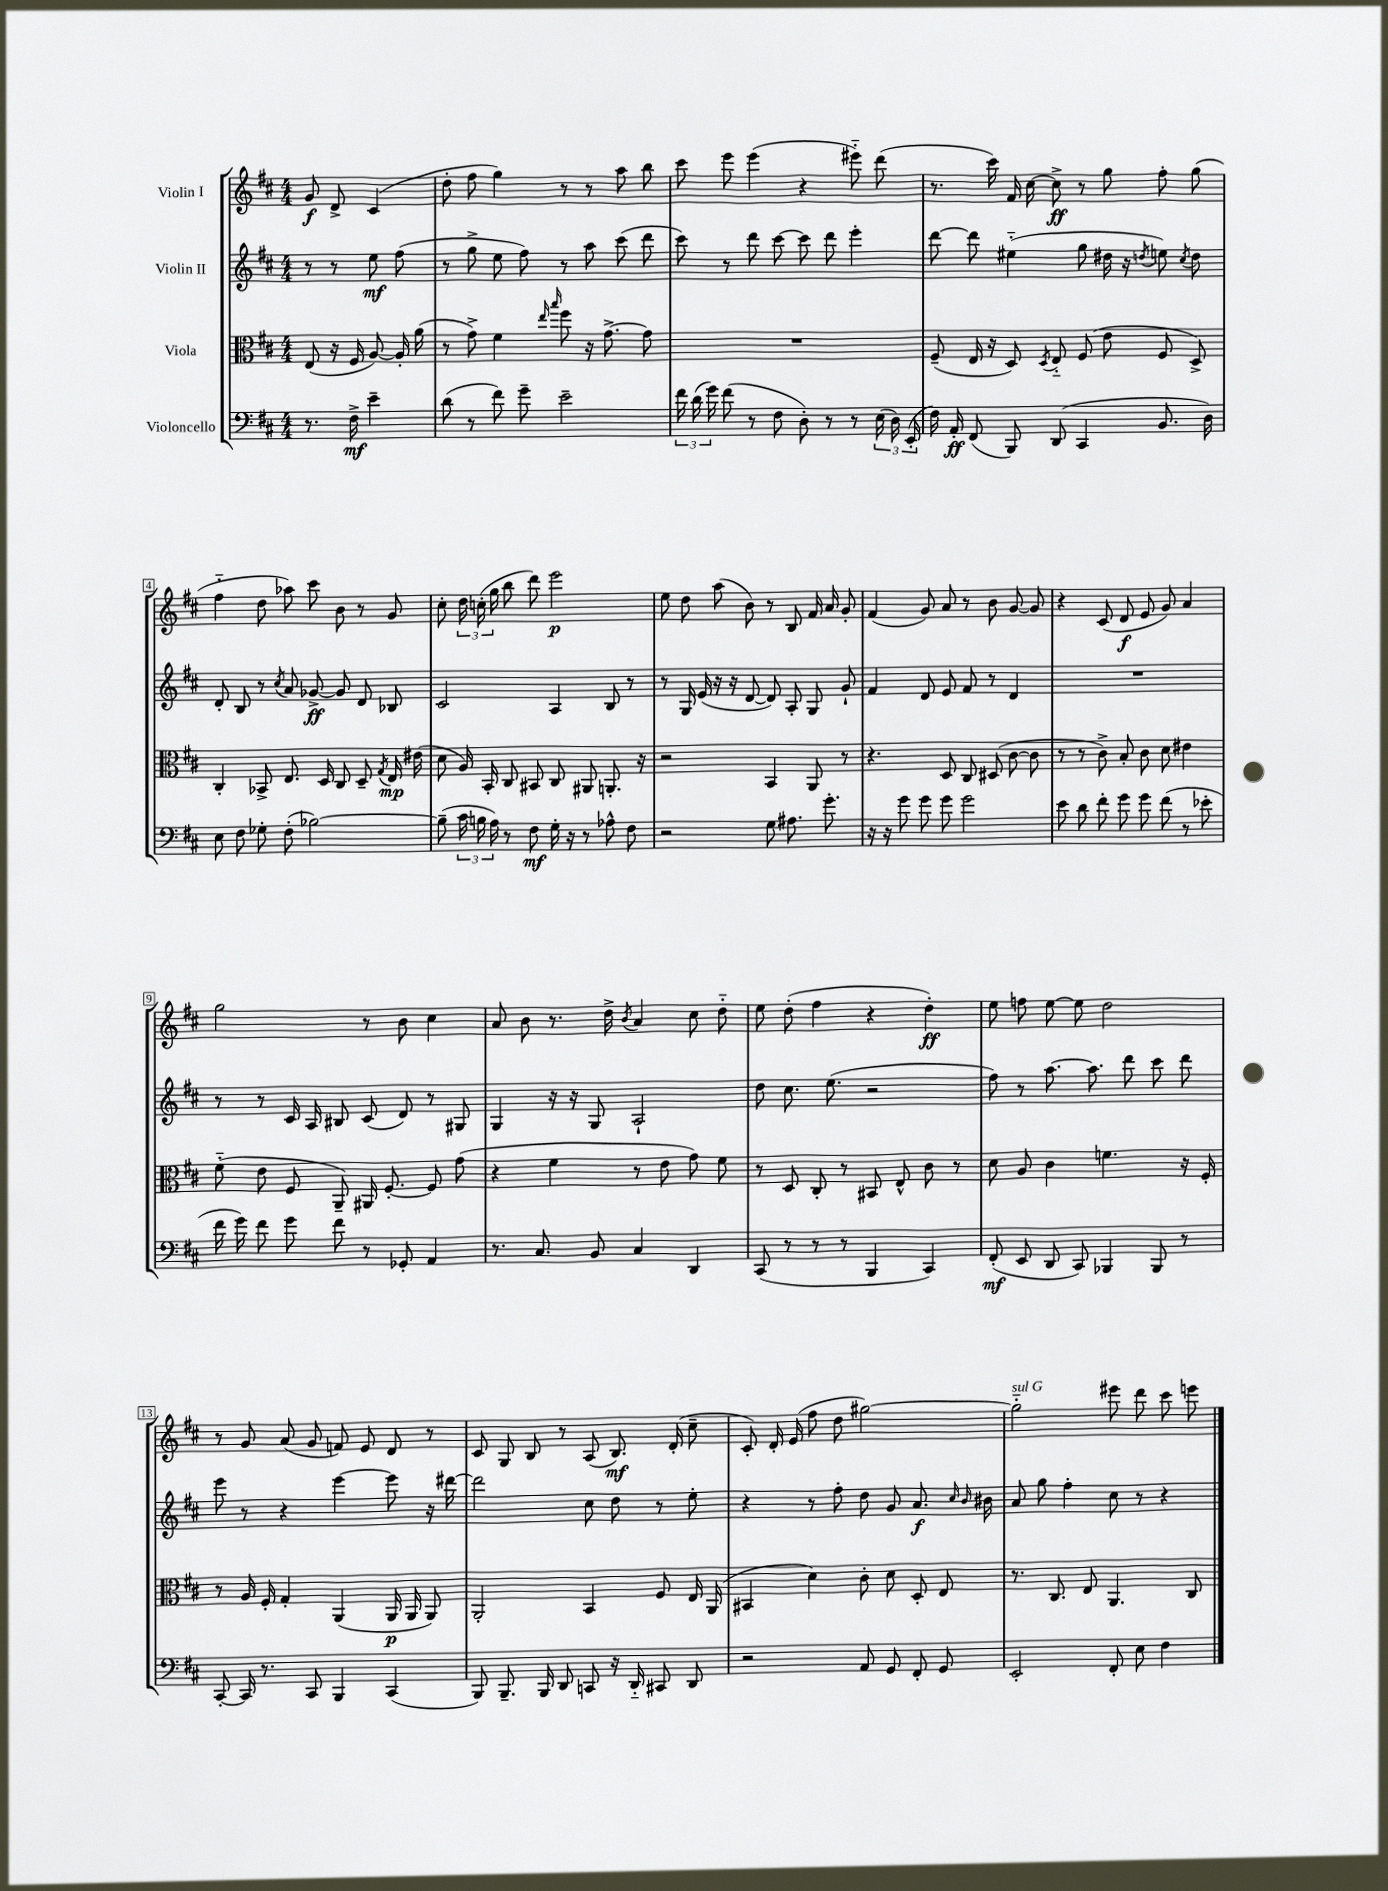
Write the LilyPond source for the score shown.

<<
\new StaffGroup <<
\new Staff = "s0" \with { instrumentName = "Violin I" } {
    \clef treble \key d \major \numericTimeSignature \time 4/4 \partial 2
    \autoBeamOff g'8\f d'8-> cis'4( |
    d''8-. fis''8 g''4) r8 r8 a''8 b''8 |
    cis'''8 e'''8 e'''4( r4 eis'''8-_) d'''8( |
    r8. cis'''16) fis'16 cis''16~ cis''8->\ff r8 g''8 fis''8-. g''8( |
    fis''4-_ d''8 aes''8) cis'''8 b'8 r8 g'8 |
    cis''8-. \tuplet 3/2 { d''16 c''16-.( g''16 } b''8 d'''8) e'''2\p |
    e''8 d''8 a''8( b'8) r8 b8 fis'16 a'16 g'8-. |
    fis'4( g'8) a'8 r8 b'8 g'8~ g'8 |
    r4 cis'8( d'8\f e'8 g'8) a'4 |
    g''2 r8 b'8 cis''4 |
    a'8 b'8 r8. d''16-> \acciaccatura { b'8 } a'4 cis''8 d''8-_ |
    e''8 d''8-.( fis''4 r4 d''4-.\ff) |
    e''8 f''8 e''8~ e''8 d''2 |
    r8 g'8 a'8( g'8 f'8) e'8 d'8 r8 |
    cis'8 g8 b8 r8 a8( b8.\mf) d'16-.( cis''8-- |
    cis'8-.) d'16-. e'16( fis''8 d''8 gis''2~) |
    gis''2-_^\markup { \italic "sul G" } eis'''8 d'''8 cis'''8 e'''8 \bar "|." |
}
\new Staff = "s1" \with { instrumentName = "Violin II" } {
    \clef treble \key d \major \numericTimeSignature \time 4/4 \partial 2
    \autoBeamOff r8 r8 e''8\mf fis''8( |
    r8 g''8-> e''8 fis''8) r8 a''8 cis'''8( d'''8 |
    cis'''8) r8 d'''8 cis'''8~ cis'''8 d'''8 e'''4-. |
    d'''8~ d'''8 eis''4-_( g''8 dis''16 r16 \acciaccatura { d''8 } e''8) \acciaccatura { cis''8 } d''8 |
    d'8-. b8 r8 \acciaccatura { cis''8 } a'8 ges'8~->\ff ges'8 d'8 bes8 |
    cis'2 a4 b8 r8 |
    r8 g16 e'16( r16 r16 d'8~ d'8) a8-. g8 g'8-! |
    fis'4 d'8 e'8 fis'8 r8 d'4 |
    R1 |
    r8 r8 cis'16 a16 bis8 cis'8( d'8) r8 gis8 |
    g4 r16 r16 g8 a2-! |
    d''8 cis''8. e''8.( r2 |
    fis''8) r8 a''8.~ a''8. d'''8 cis'''8 d'''8 |
    e'''8 r8 r4 e'''4~ e'''8 r16 dis'''16~ |
    dis'''2 cis''8 d''8 r8 e''8-. |
    r4 r8 fis''8-. d''8 g'8 a'8.\f \grace { cis''16 b'16 } bis'16 |
    a'8 g''8 fis''4-. cis''8 r8 r4 \bar "|." |
}
\new Staff = "s2" \with { instrumentName = "Viola" } {
    \clef alto \key d \major \numericTimeSignature \time 4/4 \partial 2
    \autoBeamOff e8( r16 fis16 a8~) a16-. a'16( |
    r8 g'8->) fis'4 \grace { e''16 b''16 } fis''8 r16 g'8.~-> g'8 |
    R1 |
    fis8--( e16 r16 d8) \acciaccatura { d8 } e8-_ fis8( e'8 fis8 d8->) |
    cis4-. bes,8-> e8. d16 cis8 d8-- \acciaccatura { g8 } e16\mp eis'16( |
    d'8 a16) b,16-. cis8 bis,8 cis8 ais,8 a,8.-. r16 |
    r2 b,4 a,8 r8 |
    r4. d8 cis8 dis8( cis'8~ cis'8 |
    r8 r8 cis'8->) b8-. cis'8 d'8 eis'4 |
    fis'8-_( e'8 fis8 a,8--) ais,16 fis8.~-. fis8 g'8( |
    r4 fis'4 r8 e'8 g'8) fis'8 |
    r8 d8 cis8-. r8 bis,8 e8-^ cis'8 r8 |
    d'8 a8 cis'4 f'4. r16 fis16-. |
    r8 a16 fis16-. g4-. a,4( a,16\p a,16 a,8) |
    a,2-. b,4 fis8 e16 a,16( |
    bis,4 d'4) cis'8-. d'8 d8-. e8 |
    r8. cis8. e8 a,4. cis8 \bar "|." |
}
\new Staff = "s3" \with { instrumentName = "Violoncello" } {
    \clef bass \key d \major \numericTimeSignature \time 4/4 \partial 2
    \autoBeamOff r8. fis16->\mf e'4-- |
    d'8( r8 fis'8) g'8-- e'2-- |
    \tuplet 3/2 { fis'16 d'16( g'16) } fis'8( r8 fis8 d8-.) r8 r8 \tuplet 3/2 { e16( d16) e,16-.( } |
    fis16) a,16-.\ff fis,8( b,,8) d,8( cis,4 b,8. d16) |
    e8 fis8 ges8-. fis8-.( bes2~) |
    bes8--( \tuplet 3/2 { cis'16 b16 a16) } r8 fis8\mf g16-. r16 r8 aes8-^ fis8 |
    r2 g8 ais8. g'8.-. |
    r16 r16 g'8 g'8 g'8 g'2 |
    e'8 d'8 fis'8-. g'8 g'8 fis'8( r8 ees'8-. |
    fis'16 g'16) fis'8 g'8 fis'8 r8 ges,8-. a,4 |
    r8. cis8. b,8 cis4 d,4 |
    cis,8( r8 r8 r8 b,,4 cis,4) |
    fis,8-.\mf( e,8 d,8 cis,8) bes,,4 bes,,8 r8 |
    cis,8~-. cis,16 r8. cis,8 b,,4 cis,4( |
    b,,8) b,,8.-- b,,16 d,8 c,8 r16 d,16-_ cis,8 d,8 |
    r2 a,8 g,8 fis,8-. g,8 |
    e,2-. fis,8-. e8 fis4 \bar "|." |
}
>>
>>
\layout { \context { \Score \override BarNumber.stencil = #(make-stencil-boxer 0.1 0.3 ly:text-interface::print) } }
